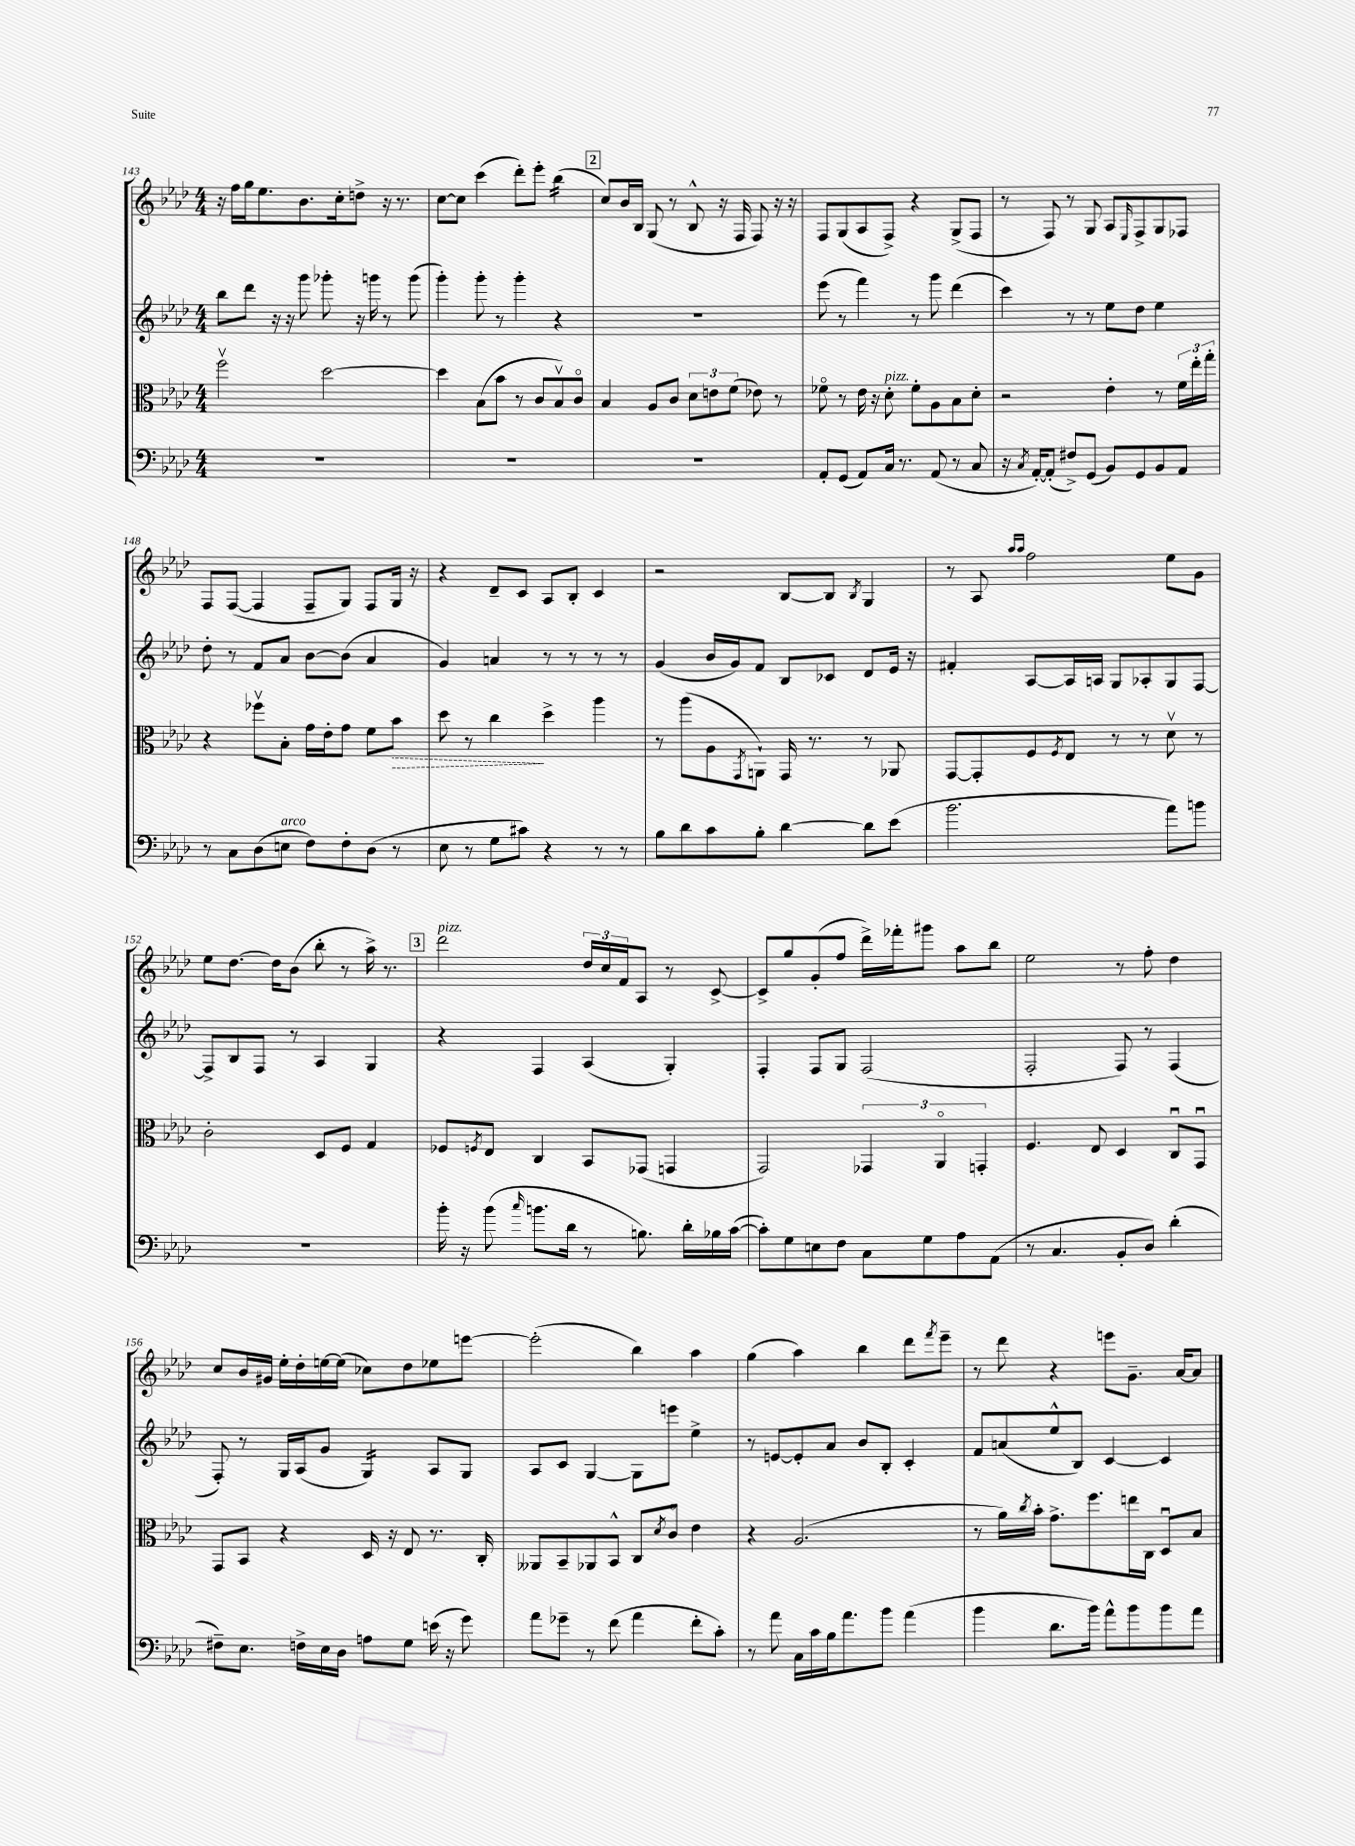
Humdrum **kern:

**kern	**kern	**kern	**kern
*staff4	*staff3	*staff2	*staff1
*clefF4	*clefC3	*clefG2	*clefG2
*k[b-e-a-d-]	*k[b-e-a-d-]	*k[b-e-a-d-]	*k[b-e-a-d-]
*M4/4	*M4/4	*M4/4	*M4/4
1r	2ffv	8bb-	16r
.	.	.	16ff
.	.	8ddd-	16gg
.	.	.	8.ee-
.	.	16r	.
.	.	16r	.
.	.	8ggg	8.b-
.	[2dd-	8ggg-'	.
.	.	.	16cc'
.	.	16r	8dd^
.	.	16ggg	.
.	.	8r	16r
.	.	.	8.r
.	.	(8ggg	.
=	=	=	=
1r	4dd-]	4ggg')	[8cc
.	.	.	8cc]
.	(8B-	8ggg'	(4ccc
.	8b-	8r	.
.	8r	4ggg'	8ddd-')
.	8c	.	8eee-'
.	8B-v)	4r	(4bb-
.	8co	.	.
=	=	=	=
1r	4B-	1r	8cc)
.	.	.	16b-
.	.	.	16B-
.	8A-	.	(8G
.	8c	.	8r
.	12d-	.	8B-^^
.	12e	.	.
.	.	.	16r
.	(12f	.	.
.	.	.	16F
.	8e-)	.	8F)
.	8r	.	16r
.	.	.	16r
=	=	=	=
8AA-'	8f-o	(8eee-	8F
(8GG	8r	8r	(8G
8AA-)	16e-	4fff)	8A-
.	16r	.	.
16C	8d-'	.	8F^)
8.r	.	.	.
.	8f-'	8r	4r
(8AA-	8A-	8ggg	.
8r	8B-	(4ddd-	(8G^
8C	8d-'	.	8F
=	=	=	=
16r	2r	4ccc)	8r
8qC	.	.	.
[16AA-')	.	.	.
(8AA-']	.	.	8F)
8F#^)	.	8r	8r
(8GG	.	8r	8G
8BB-)	4e-'	8ee-	8A-
.	.	.	16qqE-
8GG	.	8dd-	8F^
8BB-	8r	4ee-	8G
8AA-	24f	.	8F-
.	24ee-'	.	.
.	24gg'	.	.
=	=	=	=
8r	4r	8dd-'	8F
8C	.	8r	([8F
(8D-	8ff-v	8f	4F]
8E	8B-'	8a-	.
8F)	16g	[8b-	8F~
.	16e-'	.	.
8F'	8g	(8b-]	8G)
(8D-	8f	4a-	8F
8r	8b-	.	16G
.	.	.	16r
=	=	=	=
8E-	8dd-	4g)	4r
8r	8r	.	.
8G	4cc	4a	8d-~
8c#)	.	.	8c
4r	4dd-^	8r	8A-
.	.	8r	8B-'
8r	4aa-	8r	4c
8r	.	8r	.
=	=	=	=
8B-	8r	(4g	2r
8d-	(8aa-	.	.
8c	8A-	16b-	.
.	.	16g)	.
.	8qGG	.	.
8B-'	8AA`)	8f	.
[4d-	16GG	8B-	[8B-
.	8.r	.	.
.	.	8c-	8B-]
.	.	.	8qB-
8d-]	8r	8d-	4G
(8e-	8AA-	16e-	.
.	.	16r	.
=	=	=	=
2.b-	[8GG	4f#'	8r
.	8GG']	.	8A-
.	.	.	16qqaa-
.	.	.	16qqaa-
.	8F	[8A-	2ff
.	8qF	.	.
.	8E-	16A-]	.
.	.	16A	.
.	8r	8G	.
.	8r	8A-'	.
8a-)	8d-v	8G	8ee-
8b	8r	[8F	8g
=	=	=	=
1r	2c'	8F^]	8ee-
.	.	8B-	[8.dd-
.	.	8F	.
.	.	.	16dd-]
.	.	8r	(8b-
.	8D-	4A-	8bb-'
.	8F	.	8r
.	4G	4G	16aa-^)
.	.	.	8.r
=	=	=	=
16b-'	8F-	4r	2ddd-
16r	.	.	.
.	8qF	.	.
(8b-	8E-	.	.
16qqcc	.	.	.
8.b	4C	4F	.
16d-	.	.	.
8r	8BB-	(4A-	24dd-
.	.	.	24cc
.	.	.	24f
8.B)	(8GG-	.	8A-
.	4GG	4G')	8r
16d-'	.	.	.
16B-	.	.	[8c^
([16c	.	.	.
=	=	=	=
8c'])	2GG)	4F'	8c^]
8G	.	.	8gg
8E	.	8F	(8g'
8F	.	8G	8ff
8C	6GG-	(2F	16ddd-^)
.	.	.	16fff-'
8G	.	.	8ggg#
.	6AA-o	.	.
8A-	.	.	8aa-
.	6GG'	.	.
(8AA-	.	.	8bb-
=	=	=	=
8r	4.F	2F'	2ee-
4.C	.	.	.
.	8E-	.	.
8BB-'	4D-	8F)	8r
8D-)	.	8r	8ff'
(4d-'	8Cu	(4F	4dd-
.	8GGu	.	.
=	=	=	=
8F#~)	8GG	8F')	8cc
8.E-	8BB-	8r	16b-
.	.	.	16g#
.	4r	16G	16ee-'
16F^	.	(16A-	16dd-'
16E-	.	8g	[16ee
16D-	.	.	(16ee]
8A	16D-	4G)	8cc-)
.	16r	.	.
8G	8E-	.	8dd-
(16e	8.r	8A-	8ee-
16r	.	.	.
8g)	.	8G	[8eee
.	16C'	.	.
=	=	=	=
8a-	8AA--	8A-	(2eee']
8g-~	8BB-~	8c	.
8r	8AA-	[4G	.
(8f	8BB-^^	.	.
4a-	8C	8G]	4bb-)
.	8qd-	.	.
.	8co	8eee	.
8f'	4e-	4ee-^	4aa-
8c')	.	.	.
=	=	=	=
8r	4r	8r	(4gg
8a-	.	[8e	.
16C	(2.A-	8e']	4aa-)
16c	.	.	.
16B-	.	8a-	.
8.a-	.	.	.
.	.	8b-	4bb-
8b-	.	8B-'	.
(4a-	.	4c'	8ddd-
.	.	.	8qfff
.	.	.	8eee-~
=	=	=	=
4b-	8r	8f	8r
.	16a-)	(8a	8ddd-
.	8qcc	.	.
.	16b-'	.	.
8.d-	8.g^	8ee-^^	4r
.	.	8B-)	.
16b-)	8.ff	.	.
8a-^^	.	[4c	8eee
8b-	16ee	.	8.g~
.	16C	.	.
8b-	8D-u	4c]	.
.	.	.	[16a-
8a-	8B-	.	8a-]
==	==	==	==
*-	*-	*-	*-
